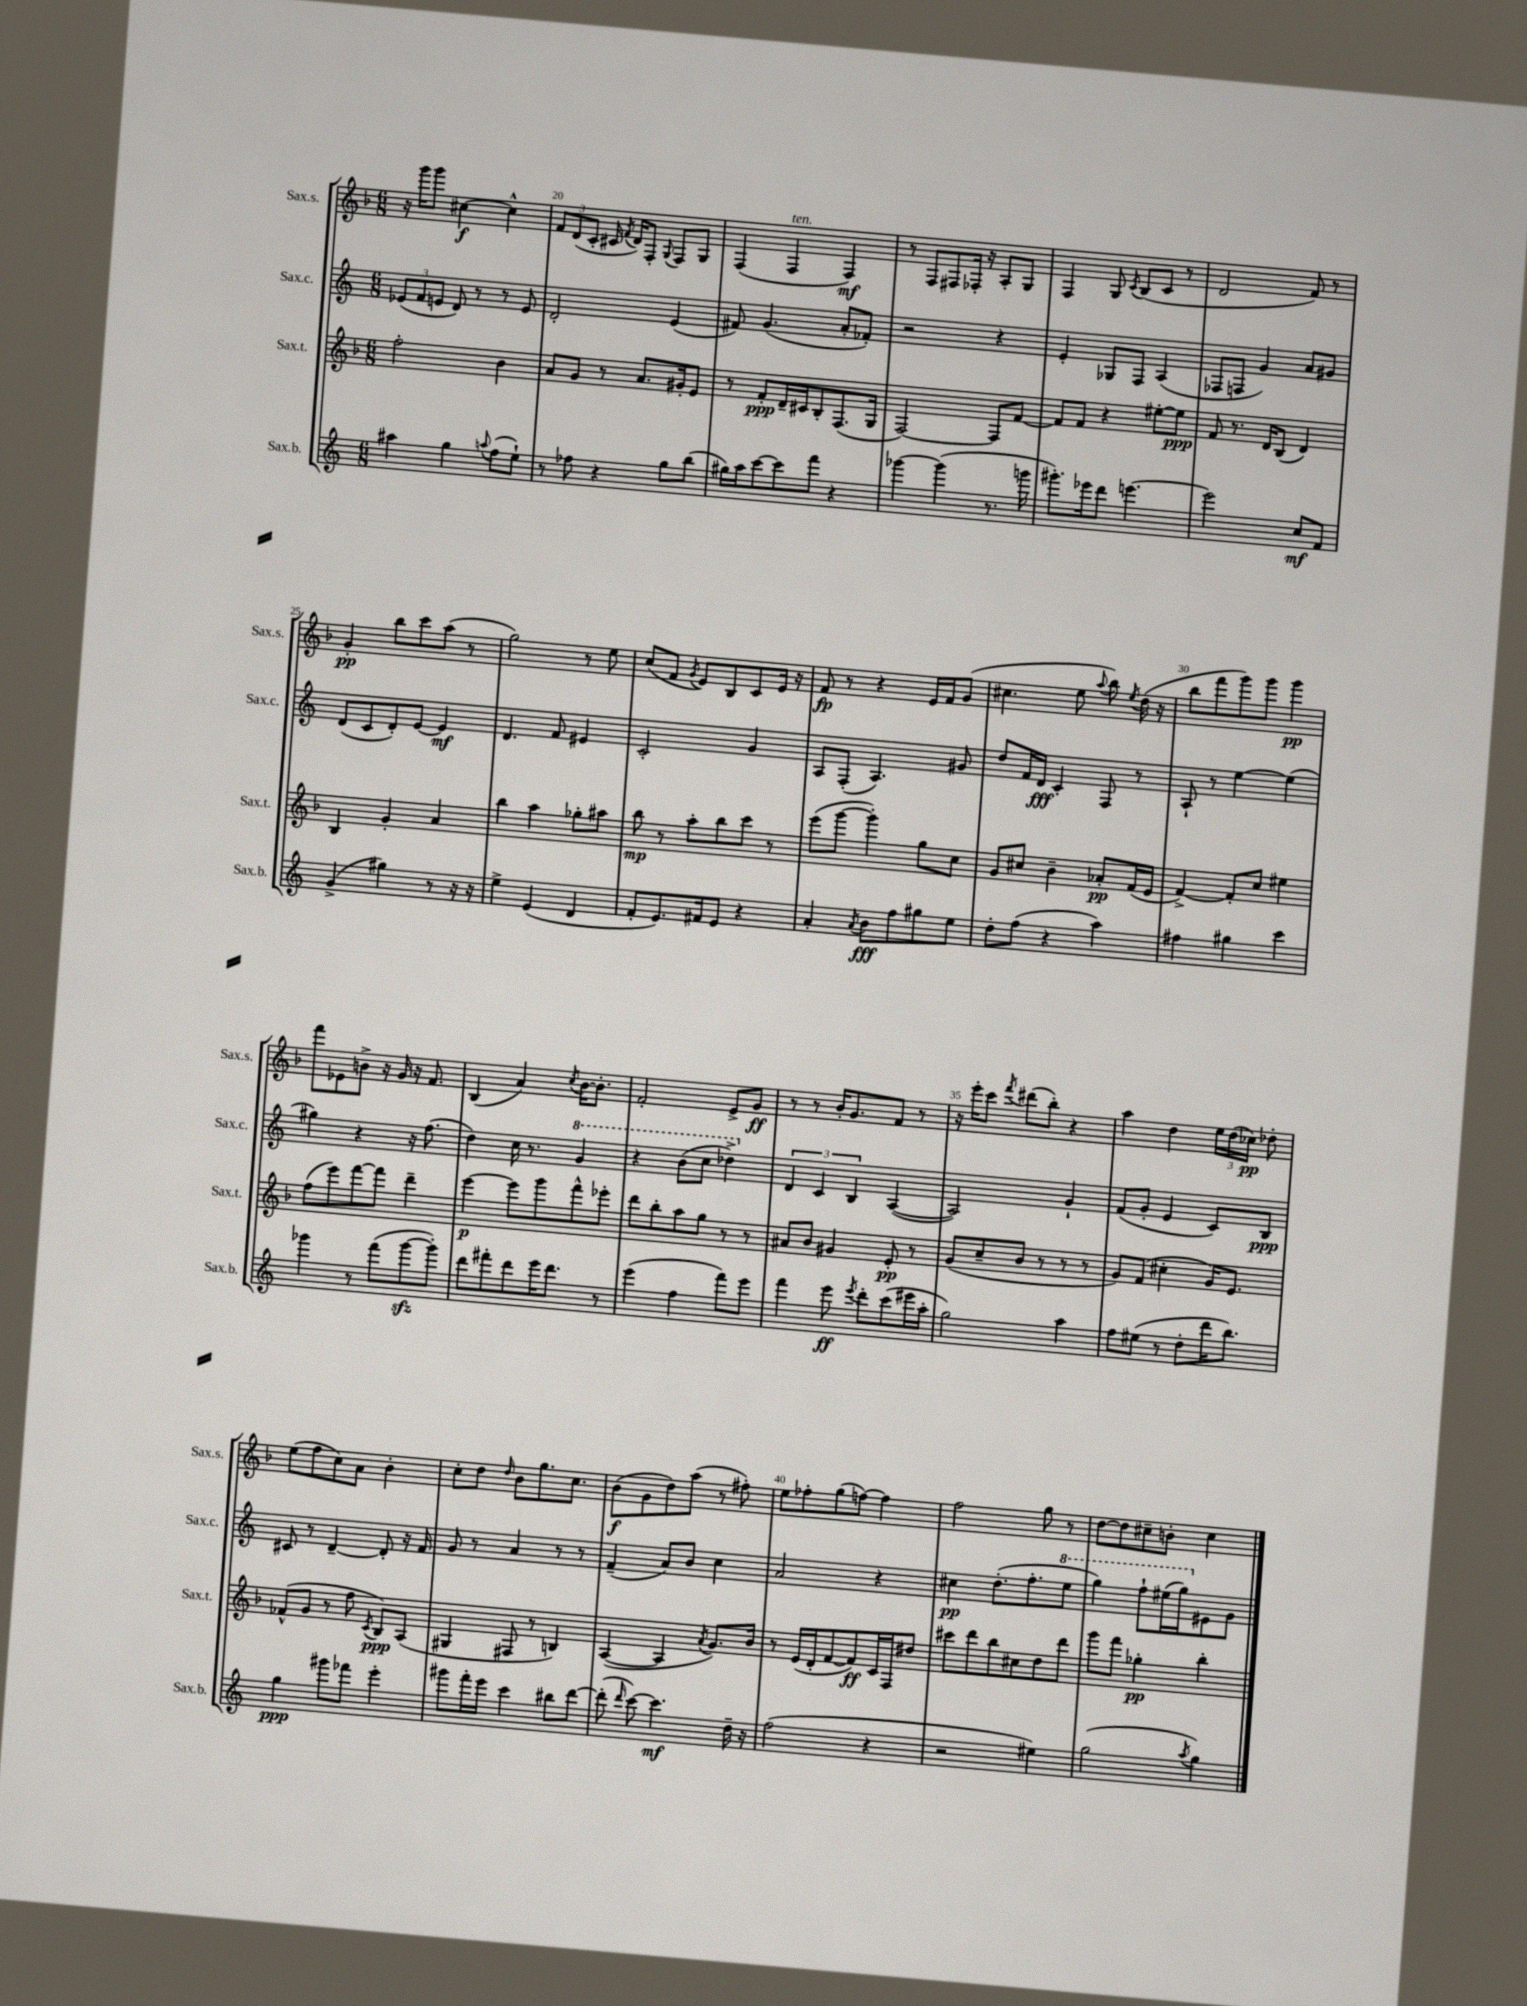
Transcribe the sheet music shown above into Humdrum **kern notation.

**kern	**dynam	**kern	**dynam	**kern	**dynam	**kern	**dynam
*part4	*part4	*part3	*part3	*part2	*part2	*part1	*part1
*staff4	*staff4	*staff3	*staff3	*staff2	*staff2	*staff1	*staff1
*I"Sax.b.	*	*I"Sax.t.	*	*I"Sax.c.	*	*I"Sax.s.	*
*I'Sax.b.	*	*I'Sax.t.	*	*I'Sax.c.	*	*I'Sax.s.	*
*clefG2	*	*clefG2	*	*clefG2	*	*clefG2	*
*k[]	*	*k[b-]	*	*k[]	*	*k[b-]	*
*M6/8	*	*M6/8	*	*M6/8	*	*M6/8	*
=19	=19	=19	=19	=19	=19	=19	=19
4aa#X\	.	2ff'\	.	(12e-X/L	.	16r	.
.	.	.	.	.	.	16ggg\KL	.
.	.	.	.	12f/	.	.	.
.	.	.	.	.	.	8ggg\J	.
.	.	.	.	12en/J	.	.	.
4gg\	.	.	.	8d/)	.	[4cc#X\	f
.	.	.	.	8r	.	.	.
8qqaan/	.	.	.	.	.	.	.
(8ff\L	.	4b-\	.	8r	.	4cc#^^\]	.
8ee`\J)	.	.	.	8e/	.	.	.
=20	=20	=20	=20	=20	=20	=20	=20
8r	.	8a/L	.	2d'/	.	12f/L	.
.	.	.	.	.	.	(12d/	.
8ff-X\	.	8g/J	.	.	.	.	.
.	.	.	.	.	.	12c'/J	.
4r	.	8r	.	.	.	16c#X/	.
.	.	.	.	.	.	8qf/	.
.	.	.	.	.	.	16d/KL)	.
.	.	8.a/L	.	.	.	8F'/J	.
.	.	.	.	.	.	8qqG/	.
8gg\L	.	.	.	(4e/	.	8F/L	.
.	.	16g#X'/k	.	.	.	.	.
(8bb\J	.	8e/J	.	.	.	8G/J	.
=21	=21	=21	=21	=21	=21	=21	=21
16gg#X\LL)	.	8r	.	8f#X/)	.	(4F/	.
16aa\J	.	.	.	.	.	.	.
[8ccc\	.	8f'/L	ppp	(4.g/	.	.	.
!	!	!	!	!	!	!LO:TX:a:i:t=ten.	!
8ccc\]	.	16d~/L	.	.	.	4F/	.
.	.	16c#X/J	.	.	.	.	.
8fff\J	.	8B-'/	.	.	.	.	.
4r	.	(8.F/	.	8a'/L	.	4F/)	mf
.	.	.	.	8f-X'/J)	.	.	.
.	.	16G/Jk	.	.	.	.	.
=22	=22	=22	=22	=22	=22	=22	=22
[4ggg-X\	.	[2F/)	.	2r	.	8r	.
.	.	.	.	.	.	8F/L	.
(4ggg-\]	.	.	.	.	.	8F#X/	.
.	.	.	.	.	.	16F-X'/Jk	.
.	.	.	.	.	.	16r	.
8.r	.	8F/L]	.	4r	.	8A'/L	.
.	.	[8f/J	.	.	.	8G/J	.
16gggn\	.	.	.	.	.	.	.
=23	=23	=23	=23	=23	=23	=23	=23
8.ggg#X'\L)	.	8f/L]	.	4e'/	.	4F/	.
.	.	8f/J	.	.	.	.	.
16eee-X\k	.	.	.	.	.	.	.
8ddd\J	.	4r	.	8G-X/L	.	8G/	.
.	.	.	.	.	.	8qc/	.
[4.eeen\	.	.	.	8F/J	.	(8B-/L	.
.	.	[8ee#X'\L	.	(4A/	.	8c/J	.
.	.	8ee#\J]	ppp	.	.	8r	.
=24	=24	=24	=24	=24	=24	=24	=24
2eee\]	.	8f/	.	8F-X/L	.	2d/	.
.	.	8.r	.	8Fn/J	.	.	.
.	.	.	.	4g/)	.	.	.
.	.	16d/KL	.	.	.	.	.
.	.	(8B-/J	.	.	.	.	.
8cc/L	mf	4d/)	.	8a/L	.	8f/)	.
8f/J	.	.	.	8g#X/J	.	8r	.
!!LO:LB:g=z
=25	=25	=25	=25	=25	=25	=25	=25
(4g^/	.	4B-/	.	(8d/L	.	4g'/	pp
.	.	.	.	8c/	.	.	.
4gg#X\)	.	4g'/	.	8d'/)	.	8bb-\L	.
.	.	.	.	[8e/J	.	8ccc\	.
8r	.	4a/	.	4e/]	mf	(8aa\J	.
16r	.	.	.	.	.	8r	.
16r	.	.	.	.	.	.	.
=26	=26	=26	=26	=26	=26	=26	=26
4ee^\	.	4bb-\	.	4.d/	.	2gg\)	.
(4e/	.	4aa\	.	.	.	.	.
.	.	.	.	8f/	.	.	.
4d/	.	8gg-X'\L	.	4e#X/	.	8r	.
.	.	8aa#X\J	.	.	.	8ee\	.
=27	=27	=27	=27	=27	=27	=27	=27
8f'/L	.	8bb-\	mp	2c'/	.	(8cc/L	.
8.e/)	.	8r	.	.	.	8f/J	.
.	.	.	.	.	.	8qg/	.
.	.	8aa'\L	.	.	.	8e/L)	.
16f#X/k	.	.	.	.	.	.	.
8e/J	.	8bb-\	.	.	.	8B-/	.
4r	.	8ccc\J	.	4g/	.	8c/	.
.	.	8r	.	.	.	16e/Jk	.
.	.	.	.	.	.	16r	.
=28	=28	=28	=28	=28	=28	=28	=28
4a'/	.	(8eee\L	.	8A/L	.	8f/	fp
.	.	[8ggg\J	.	(8F'/J	.	8r	.
8qa/	.	.	.	.	.	.	.
8b\L	fff	4ggg'\])	.	4.A/)	.	4r	.
8ff\	.	.	.	.	.	.	.
8gg#X\	.	8gg\L	.	.	.	16e/LL	.
.	.	.	.	.	.	16f/J	.
8ee\J	.	8cc\J	.	8g#X/	.	(8g/J	.
=29	=29	=29	=29	=29	=29	=29	=29
8dd'\L	.	8g/L	.	8dd/L	.	4.cc#X\	.
(8ff\J	.	8cc#X/J	.	16f/L	.	.	.
.	.	.	.	16d/JJ	fff	.	.
4r	.	4b-~\	.	4c'/	.	.	.
.	.	.	.	.	.	8ee\	.
.	.	.	.	.	.	8qqaa/	.
4aa\)	.	8a-X'/L	pp	8F/	.	8bb-\)	.
.	.	.	.	.	.	8qee/	.
.	.	(16f/L	.	8r	.	(16dd\	.
.	.	16e/JJ	.	.	.	16r	.
=30	=30	=30	=30	=30	=30	=30	=30
4ff#X\	.	[4f^/)	.	8A`/	.	8bb-\L	.
.	.	.	.	8r	.	8fff\	.
4gg#X\	.	8f'/L]	.	[4ee\	.	8ggg\)	.
.	.	8cc/J	.	.	.	8ggg\J	.
4ccc\	.	4ee#X\	.	(4ee\]	.	4ggg\	pp
!!LO:LB:g=z
=31	=31	=31	=31	=31	=31	=31	=31
4ggg-X\	.	(8ff\L	.	4gg#X\)	.	8fff\L	.
.	.	8eee\)	.	.	.	8e-X\	.
8r	.	[8fff\	.	4r	.	8bn^\J	.
(8fff\L	.	8fff\J]	.	.	.	16r	.
.	.	.	.	.	.	16g/	.
[8ggg-zz\	.	4ddd~\	.	16r	.	16r	.
.	.	.	.	(8.ff\	.	8.f/	.
8ggg-'\J])	.	.	.	.	.	.	.
=32	=32	=32	=32	=32	=32	=32	=32
8ddd\L	.	[4eee\	p	4dd\)	.	(4B-/	.
8fff#X'\	.	.	.	.	.	.	.
8ddd\	.	8eee\L]	.	16cc\	.	4a/)	.
.	.	.	.	8.r	.	.	.
16eee\K	.	8ggg\	.	.	.	.	.
8.ddd\J	.	.	.	.	.	.	.
.	.	.	.	.	.	8qcc/	.
*	*	*	*	*8va	*	*	*
.	.	8fff^^\	.	4gg/	.	[16b-\KL	.
.	.	.	.	.	.	8.b-'\J]	.
8r	.	8eee-X'\J	.	.	.	.	.
=33	=33	=33	=33	=33	=33	=33	=33
(4eee\	.	8ddd\L	.	4r	.	2f'/	.
.	.	8bb-'\	.	.	.	.	.
4ff\	.	8aa\	.	(8bb\L	.	.	.
.	.	8gg\J	.	8ccc\J	.	.	.
8fff\L)	.	8r	.	4ddd-X^\)	.	8e^/L	.
8eee\J	.	8r	.	.	.	8g/J	ff
=34	=34	=34	=34	=34	=34	=34	=34
*	*	*	*	*X8va	*	*	*
4fff\	.	8a#X/L	.	6d/	.	8r	.
.	.	8b-/J	.	.	.	8r	.
.	.	.	.	6c/	.	.	.
8eee\	ff	4g#X/	.	.	.	16b-'/KL	.
.	.	.	.	.	.	8.g/	.
.	.	.	.	6B/	.	.	.
8qeee/	.	.	.	.	.	.	.
8ddd'\L	.	.	.	.	.	.	.
(8ccc\	.	8e'/	pp	([4A/	.	8f/J	.
16eee#X\L	.	8r	.	.	.	8r	.
16aa'\JJ	.	.	.	.	.	.	.
=35	=35	=35	=35	=35	=35	=35	=35
2gg\)	.	(8g/L	.	2A/])	.	16r	.
.	.	.	.	.	.	16eee'\KL	.
.	.	8cc~/	.	.	.	8ccc\J	.
.	.	.	.	.	.	8qfff/	.
.	.	8b-/J	.	.	.	(8ddd#X\L	.
.	.	8r	.	.	.	8bb-'\J)	.
4aa\	.	8r	.	4g`/	.	4r	.
.	.	8r	.	.	.	.	.
=36	=36	=36	=36	=36	=36	=36	=36
8ff\L	.	8g/L)	.	(8f/L	.	4aa\	.
(8ee#X\J	.	(8f/J	.	8g'/J	.	.	.
8r	.	4cc#X'\	.	4e/	.	4dd\	.
8dd'\L	.	.	.	.	.	.	.
16ddd\K	.	16g/KL)	.	8c/L)	.	24ee\LL	.
.	.	.	.	.	.	(24dd\	.
8.bb\J)	.	8.e/J	.	.	.	.	.
.	.	.	.	.	.	24cc-X\JJ)	pp
.	.	.	.	8B/J	ppp	8dd-X'\	.
!!LO:LB:g=z
=37	=37	=37	=37	=37	=37	=37	=37
4gg\	ppp	(8f-X^^/L	.	8c#X/	.	(8ee\L	.
.	.	8g/J	.	8r	.	8ff\	.
8ggg#X\L	.	8r	.	[4d~/	.	8cc\)	.
8fff-X\J	.	8ff\	.	.	.	8a\J	.
.	.	8qc/	.	.	.	.	.
4eee'\	.	8B-/L)	ppp	8d'/]	.	4b-'\	.
.	.	(8A/J	.	16r	.	.	.
.	.	.	.	16f/	.	.	.
=38	=38	=38	=38	=38	=38	=38	=38
8ggg#X\L	.	4G#X/	.	8g/	.	8cc'\L	.
16fff'\L	.	.	.	8r	.	8dd\J	.
16eee\JJ	.	.	.	.	.	.	.
.	.	.	.	.	.	16qqdd/	.
4ccc\	.	8F#X/	.	4a/	.	8b-\L	.
.	.	8r	.	.	.	8.gg\	.
8bb#X\L	.	4Bn/)	.	8r	.	.	.
.	.	.	.	.	.	8.cc\J	.
[8ddd\J	.	.	.	8r	.	.	.
=39	=39	=39	=39	=39	=39	=39	=39
(8ddd'\]	.	([4A/	.	(4f~/	.	(8b-\L	f
16qqddd/	.	.	.	.	.	.	.
[8ccc\)	.	.	.	.	.	8g\	.
4.ccc\]	mf	4A/]	.	8a/L)	.	8dd\)	.
.	.	.	.	8b/J	.	(8aa\J	.
.	.	8qa/	.	.	.	.	.
.	.	8.g/L)	.	4cc\	.	8r	.
16dd~\	.	.	.	.	.	8ff#X'\)	.
16r	.	16b-/Jk	.	.	.	.	.
=40	=40	=40	=40	=40	=40	=40	=40
(2ff\	.	8r	.	2a/	.	8ee\L	.
.	.	(16e/LL	.	.	.	8ff-X'\	.
.	.	16d'/J	.	.	.	.	.
.	.	[8f/	.	.	.	(8gg\	.
.	.	8f/])	ff	.	.	[8ffn\J)	.
4r	.	16c/L	.	4r	.	4ff\]	.
.	.	16F/J	.	.	.	.	.
.	.	8dd#X/J	.	.	.	.	.
=41	=41	=41	=41	=41	=41	=41	=41
2r	.	8ccc#X\L	.	4cc#X\	pp	2ff\	.
.	.	8ddd\	.	.	.	.	.
.	.	8bb-\	.	(8.dd'\L	.	.	.
.	.	8cc#X\	.	.	.	.	.
.	.	.	.	8.ff'\	.	.	.
4ee#X\)	.	8dd\	.	.	.	8gg\	.
*	*	*	*	*8va	*	*	*
.	.	8ddd\J	.	8eee\J	.	8r	.
=42	=42	=42	=42	=42	=42	=42	=42
(2gg\	.	8ggg\L	.	4ggg\)	.	[8dd\L	.
.	.	8fff\J	.	.	.	8dd\]	.
.	.	4gg-X'\	pp	8fff`\L	.	8cc#X~\	.
.	.	.	.	(16eee#X\L	.	8bn'\J	.
.	.	.	.	16ggg\J)	.	.	.
8qaa/	.	.	.	.	.	.	.
*	*	*	*	*X8va	*	*	*
4gg\)	.	4bb-'\	.	8e#X\	.	4cc#\	.
.	.	.	.	8g\J	.	.	.
==	==	==	==	==	==	==	==
*-	*-	*-	*-	*-	*-	*-	*-
